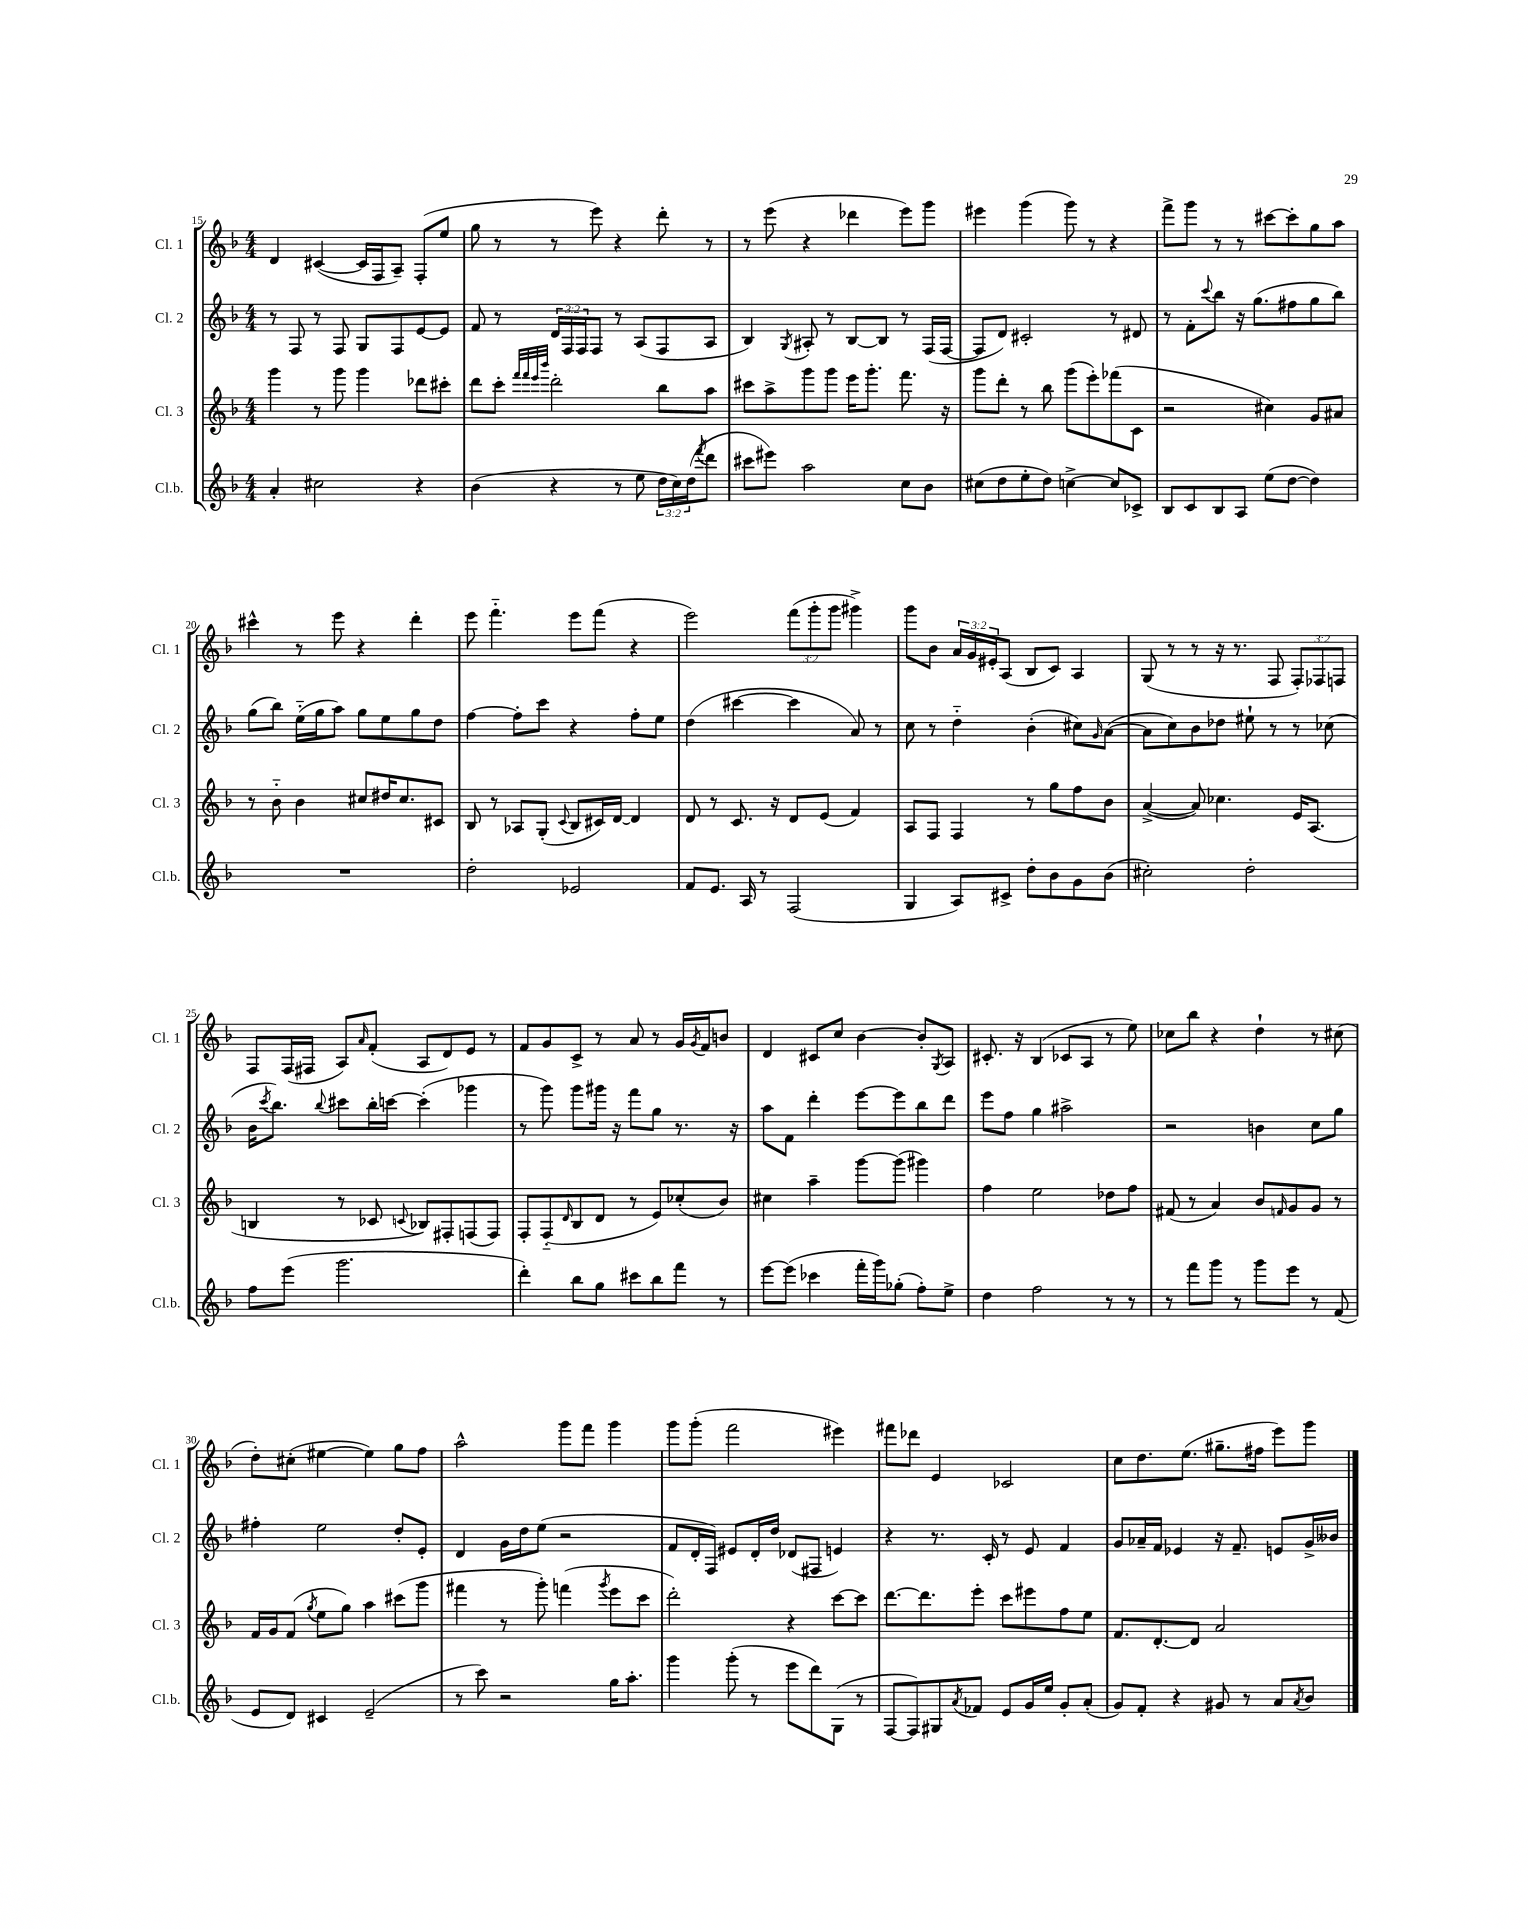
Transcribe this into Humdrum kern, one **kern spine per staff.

**kern	**kern	**kern	**kern
*staff4	*staff3	*staff2	*staff1
*clefG2	*clefG2	*clefG2	*clefG2
*k[b-]	*k[b-]	*k[b-]	*k[b-]
*M4/4	*M4/4	*M4/4	*M4/4
4a'	4ggg	8r	4d
.	.	8F	.
2cc#	8r	8r	([4c#
.	8ggg	8F	.
.	4ggg	8G	16c#]
.	.	.	16F
.	.	8F	8A~)
4r	8ddd-	[8e	(8F'
.	8ccc#'	8e]	8ee
=	=	=	=
(4b-	8ddd	8f	8gg
.	8ccc'	8r	8r
.	32qqfff	.	.
.	32qqfff	.	.
.	32qqeee	.	.
.	32qqbbb-	.	.
4r	2ddd'	24d	8r
.	.	24F	.
.	.	24F	.
.	.	8F	8eee)
8r	.	8r	4r
8ee	.	(8A	.
24dd	8bb-	8F	8ddd'
24cc)	.	.	.
(24dd	.	.	.
8qfff	.	.	.
8ddd	8aa	8A	8r
=	=	=	=
8ccc#	8ccc#	4B-)	8r
8eee#)	8aa^	.	(8eee
.	.	8qG	.
2aa	8ggg	8A#'	4r
.	8ggg	8r	.
.	16eee	[8B-	4ddd-
.	8.ggg'	.	.
.	.	8B-]	.
8cc	8.fff	8r	8eee)
8b-	.	(16F	8ggg
.	16r	[16F	.
=	=	=	=
(8cc#	8ggg	8F]	4eee#
8dd	8ddd'	8d)	.
8ee'	8r	2c#'	(4ggg
8dd)	8bb-	.	.
[4cc^	(8ggg	.	8ggg)
.	8eee')	.	8r
8cc]	(8fff-	8r	4r
8c-^	8c	8d#	.
=	=	=	=
8B-	2r	8r	8fff^
8c	.	8f'	8ggg
.	.	8qqccc	.
8B-	.	8bb-	8r
8A	.	16r	8r
.	.	(8.gg	.
(8ee	4cc#)	.	[8ccc#
[8dd	.	8ff#	8ccc#']
4dd])	8g	8gg	8gg
.	8a#	8bb-)	8aa
=	=	=	=
1r	8r	(8gg	4ccc#^^
.	8b-'~	8bb-)	.
.	4b-	(16ee'~	8r
.	.	16gg	.
.	.	8aa)	8eee
.	8cc#	8gg	4r
.	16dd#	8ee	.
.	8.cc#	.	.
.	.	8gg	4ddd'
.	8c#	8dd	.
=	=	=	=
2dd'	8B-	[4ff	8eee
.	8r	.	4.fff'~
.	8A-	8ff']	.
.	(8G'	8ccc	.
.	8qqc	.	.
2e-	8B-	4r	8eee
.	16c#)	.	(8fff
.	[16d	.	.
.	4d]	8ff'	4r
.	.	8ee	.
=	=	=	=
8f	8d	(4dd	2eee)
8.e	8r	.	.
.	8.c	[4ccc#	.
16A	.	.	.
8r	.	.	.
.	16r	.	.
(2F	8d	4ccc#]	(12fff
.	.	.	12ggg'
.	(8e	.	.
.	.	.	12ggg
.	4f)	8a)	4ggg#^)
.	.	8r	.
=	=	=	=
4G	8A	8cc	8ggg
.	8F	8r	8b-
8A)	4F	4dd'~	24a
.	.	.	24g
.	.	.	24e#'
8c#^	.	.	(8A
8dd'	8r	(4b-'	8B-
8b-	8gg	.	8c)
8g	8ff	8cc#)	4A
.	.	16qqg	.
(8b-	8b-	([8a	.
=	=	=	=
2cc#')	([4a^	8a]	(8G
.	.	8cc)	8r
.	8a])	8b-	8r
.	4.cc-	8dd-	16r
.	.	.	8.r
2dd'	.	8ee#`	.
.	.	8r	8F
.	16e	8r	12F')
.	(8.A	.	.
.	.	.	12F-
.	.	(8cc-	.
.	.	.	12F
=	=	=	=
8ff	4B	16b-	8F
.	.	8qccc	.
.	.	8.bb-)	.
(8eee	.	.	(16F
.	.	.	16F#
.	.	8qqbb-	.
2.ggg	8r	8ccc#	8A)
.	.	.	16qqa
.	8c-	16bb-'	(8f'
.	.	[16ccc	.
.	8qqc	.	.
.	8B-)	(4ccc']	8A
.	8F#'	.	8d)
.	(8F	4ggg-	8e
.	8F)	.	8r
=	=	=	=
4ddd')	8F'	8r	8f
.	(8F'~	8ggg)	8g
.	16qqd	.	.
8bb-	8B-	8ggg	8c^
8gg	8d	16ggg#	8r
.	.	16r	.
8ccc#	8r	8fff	8a
8bb-	8e)	8gg	8r
8fff	(8cc-'	8.r	16g
.	.	.	8qg
.	.	.	16f
8r	8b-)	.	8b
.	.	16r	.
=	=	=	=
[8eee	4cc#	8aa	4d
(8eee]	.	8f	.
4ccc-	4aa~	4ddd'	8c#
.	.	.	8cc
16fff'	[8ggg	[8eee	[4b-
16ggg)	.	.	.
(8gg-'	(8ggg]	8eee]	.
8ff')	4ggg#)	8bb-	8b-']
.	.	.	8qG
8ee^	.	8ddd	8A
=	=	=	=
4dd	4ff	8eee	8.c#'
.	.	8ff	.
.	.	.	16r
2ff	2ee	4gg	(4B-
.	.	2aa#^	8c-
.	.	.	8A
8r	8dd-	.	8r
8r	8ff	.	8ee)
=	=	=	=
8r	(8f#	2r	8cc-
8fff	8r	.	8bb-
8ggg	4a)	.	4r
8r	.	.	.
8ggg	8b-	4b	4dd`
.	16qqf	.	.
8eee	8g	.	.
8r	8g	8cc	8r
(8f	8r	8gg	(8cc#
=	=	=	=
8e	16f	4ff#'	8dd')
.	16g	.	.
8d)	(8f	.	(8cc#'
.	8qgg	.	.
4c#	8ee	2ee	[4ee#
.	8gg)	.	.
(2e~	4aa	.	4ee#])
.	(8ccc#	8dd'	8gg
.	8ggg	8e'	8ff
=	=	=	=
8r	4fff#	4d	2aa^^
8ccc)	.	.	.
2r	8r	16g	.
.	.	16dd	.
.	8ggg')	(8ee	.
.	(4fff	2r	8ggg
.	.	.	8fff
.	8qggg	.	.
16gg	8eee	.	4ggg
8.aa'	.	.	.
.	8ccc	.	.
=	=	=	=
4ggg	2ddd')	8f	8ggg
.	.	16d'	(8ggg'
.	.	16F)	.
(8ggg'	.	8e#	2fff
8r	.	16d'	.
.	.	16dd	.
8eee	4r	(8d-	.
8ddd)	.	8F#	.
(8G	[8ccc	4e)	4eee#)
8r	8ccc]	.	.
=	=	=	=
[8F	[8.ddd	4r	8fff#
8F])	.	.	8ddd-
.	8.ddd]	.	.
8G#	.	8.r	4e
8qa	.	.	.
8f-	8eee'	.	.
.	.	16c'	.
8e	8ccc	8r	2c-
16g	8eee#	8e	.
16ee	.	.	.
8g'	8ff	4f	.
(8a'	8ee	.	.
=	=	=	=
8g)	8.f	8g	8cc
8f'	.	16a-~	8.dd
.	[8.d'	16f	.
4r	.	4e-	.
.	.	.	(8.ee
.	8d]	.	.
8g#	2a	16r	8.gg#~
.	.	8.f~	.
8r	.	.	.
.	.	.	16ff#
8a	.	8e	8eee)
8qa	.	.	.
8b-	.	16g^	8ggg
.	.	16b--	.
==	==	==	==
*-	*-	*-	*-
